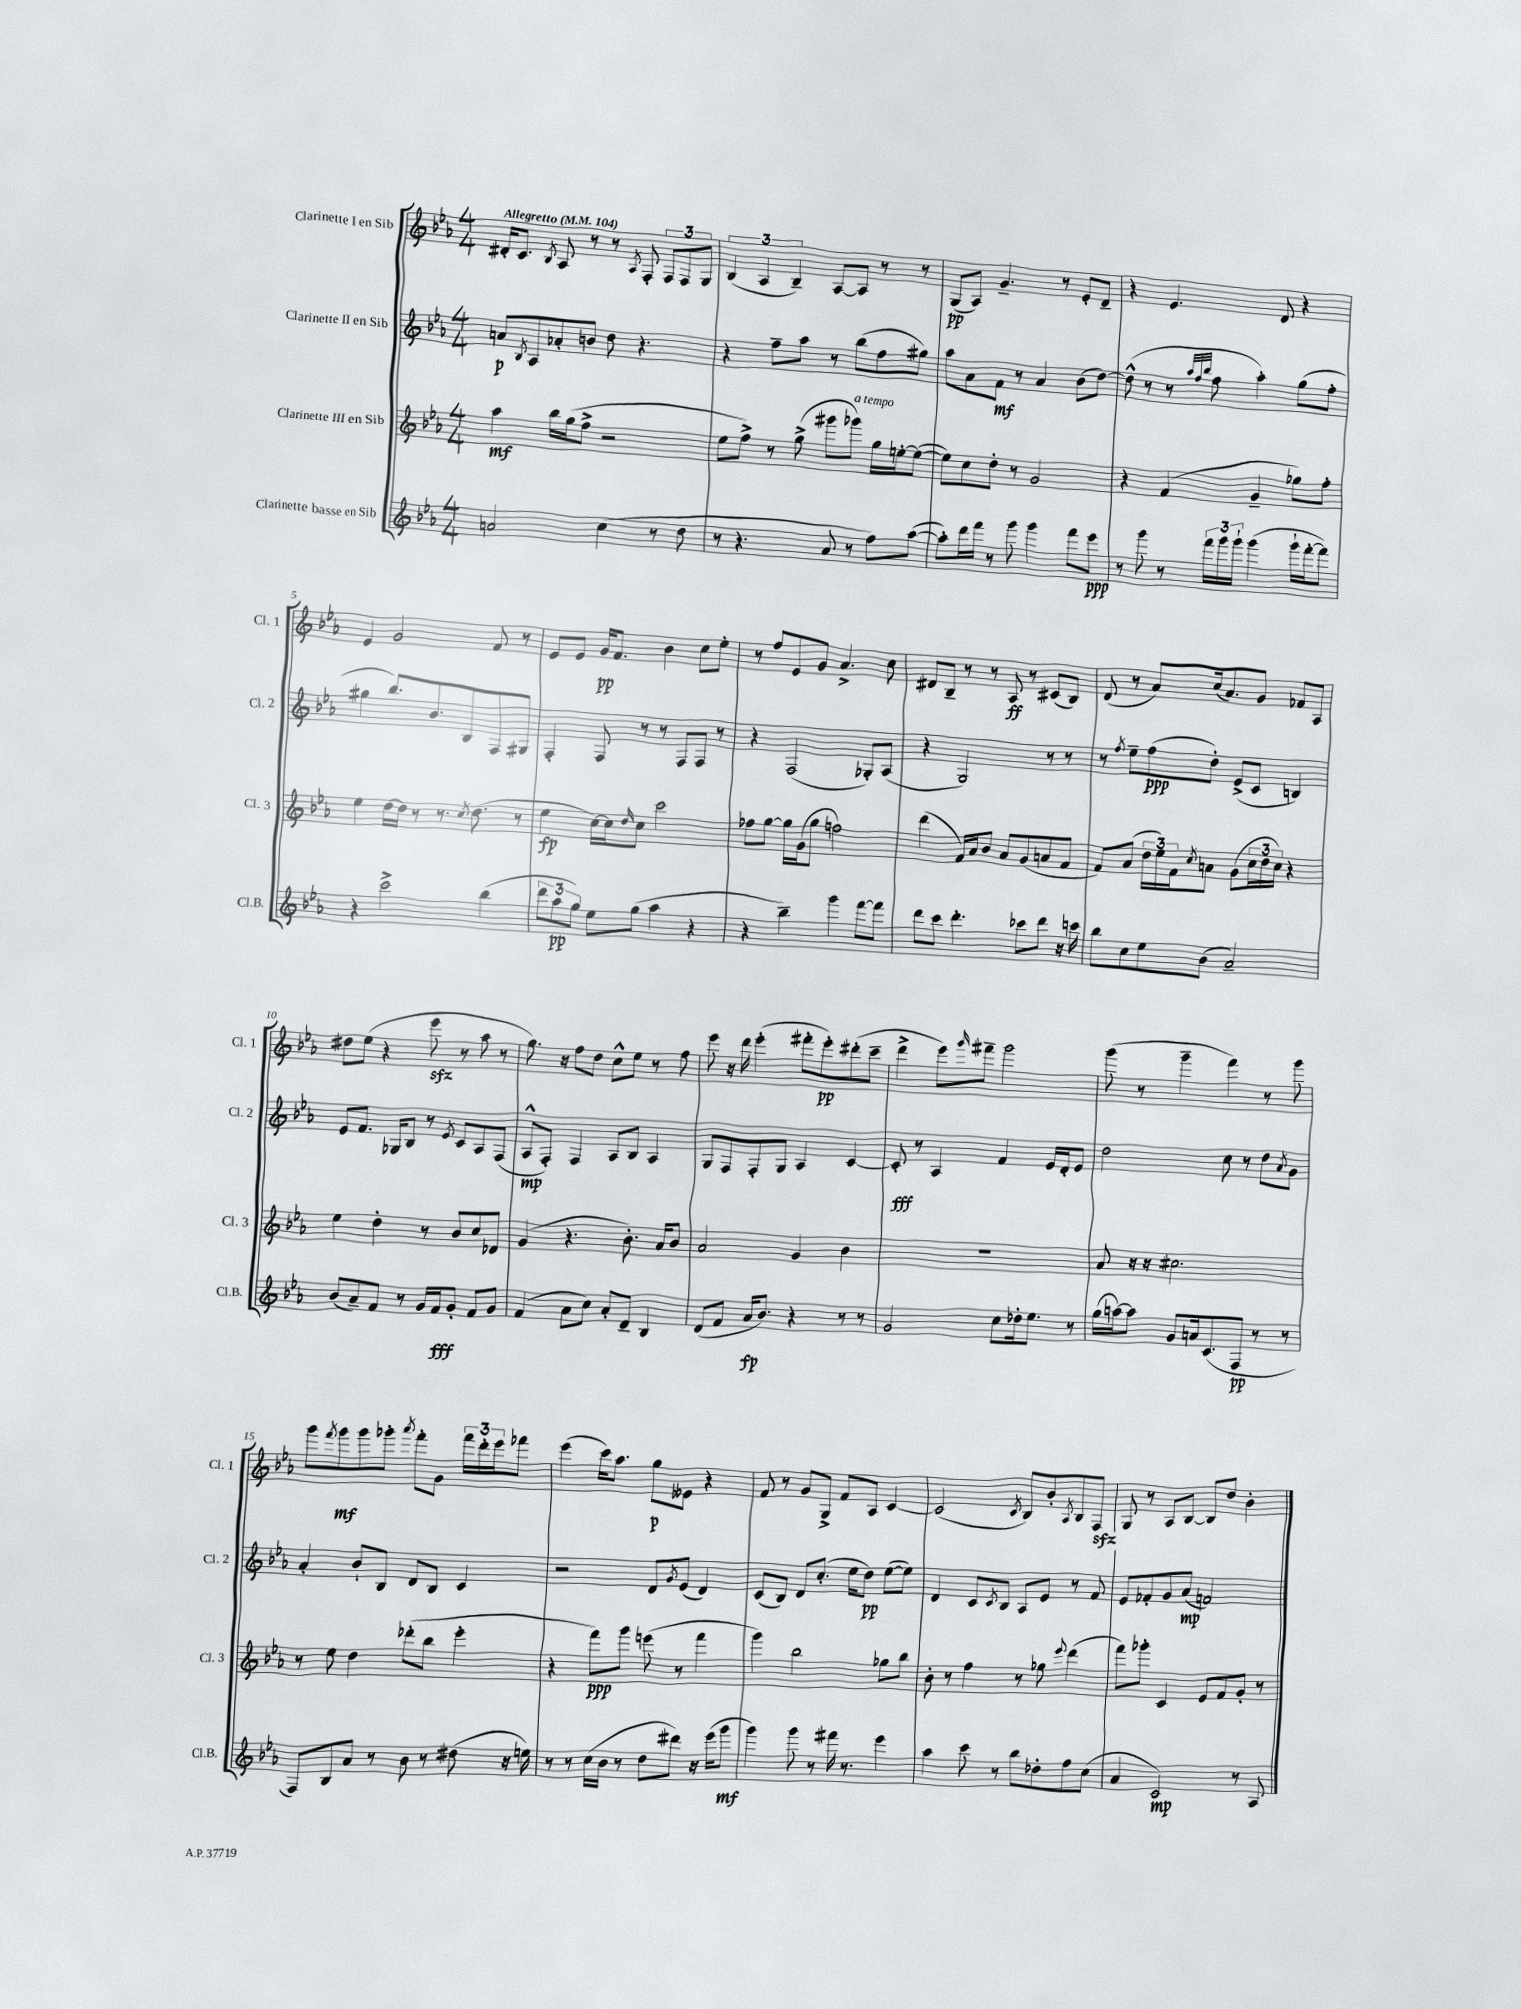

**kern	**kern	**kern	**kern
*staff4	*staff3	*staff2	*staff1
*clefG2	*clefG2	*clefG2	*clefG2
*k[b-e-a-]	*k[b-e-a-]	*k[b-e-a-]	*k[b-e-a-]
*M4/4	*M4/4	*M4/4	*M4/4
*MM104	*MM104	*MM104	*MM104
2a	4aa-	8a	16d#'
.	.	.	8.c
.	.	8qB-	.
.	.	8A-	.
.	.	.	8qB-
.	16bb-	8a-'	8A-
.	(16gg	.	.
.	8ff^	8b	8r
(4cc	2r	8dd	8r
.	.	.	8qA-
.	.	4.r	8F'
8r	.	.	12F
.	.	.	12F
8dd	.	.	.
.	.	.	12G
=	=	=	=
8r	8ee-	4r	(6B-
4.r	8ff^)	.	.
.	.	.	6A-
.	8r	8ff~	.
.	.	.	6B-~)
.	(8gg^	8aa-	.
8a-	8ggg#	8r	[8A-
8r	8ggg-)	(8bb-	8A-]
8ff)	16gg	8ff	8r
.	[16ee'	.	.
([8aa-	(8ee_	8gg#)	8r
=	=	=	=
8aa-'])	8ee])	8aa-	(8G
16ddd	8cc	8a-	8A-)
16fff	.	.	.
8r	8dd'	8f	4.g~
8ggg	8r	8r	.
4ggg	2g	4a-	.
.	.	.	8r
8fff	.	(8b-	8e-'
8eee-	.	[8dd)	8d~
=	=	=	=
8r	4r	(8dd^^]	4r
8ggg	.	8r	.
8r	(4f	8r	4.e-
.	.	32qqaa-	.
.	.	32qqff	.
.	.	32qqbb-	.
24fff	.	8ff	.
24ggg	.	.	.
24ggg`	.	.	.
(4ggg	4g~	4aa-')	.
.	.	.	8d
16ggg`	8gg-)	(8gg	4r
[16fff'	.	.	.
8fff])	8ff'	8ff'	.
=	=	=	=
4r	4ee-	4gg#	4e-
2ccc^	[16dd	8.bb-)	2g
.	16dd]	.	.
.	8r	.	.
.	.	8.b-	.
.	8.r	.	.
.	.	8B-	.
.	8qcc	.	.
.	(8.dd	.	.
(4bb-	.	8F	8f
.	8r	8G#	8r
=	=	=	=
12ddd	4ee-	4F'	8e-
12aa-	.	.	.
.	.	.	8e-
12gg)	.	.	.
8ee-	[16cc)	8F	16g
.	16cc]	.	8.f
.	16qqdd	.	.
(8gg	8cc	8r	.
4aa-	2ccc	8r	4b-
.	.	8F	.
4r	.	8F	8cc
.	.	8r	8ee-'
=	=	=	=
4r	8ff-	4r	8r
.	[8gg	.	8ff
4bb-~)	16gg]	(2F	8e-
.	(16g	.	.
.	8gg	.	8g
4ggg	2ff)	.	4.a-^
[8fff	.	8G-')	.
8fff]	.	(8A-	8cc
=	=	=	=
8ddd	(4ddd	4r	8d#
8ccc	.	.	8B-~
4.ddd'	16f)	2G)	8r
.	16a-	.	.
.	8b-	.	8r
.	8a-	.	8A-
8ccc-	(8g	.	8r
8ddd	8a	8r	(8c#
16r	8f	8r	8B-)
16ccc	.	.	.
=	=	=	=
8bb-	8f)	8r	(8d
.	.	8qff	.
8cc	(8a-	8ee-~	8r
8ee-	24dd	(8ff	8a-)
.	24ee-)	.	.
.	24f	.	.
.	8qcc	.	.
(8b-	8a	8dd')	(16cc
.	.	.	8.a-)
2a-~)	(8g	(8e-^	.
.	24cc	8c	8g
.	24dd	.	.
.	24cc)	.	.
.	4r	4B)	8f-
.	.	.	8A-
=	=	=	=
(8b-	4ee-	8e-	8dd#
8a-~)	.	8.f	(8ee-
8f	4dd'	.	4r
.	.	16G-	.
8r	.	8B-	.
16g	8r	8r	8eee-
16f	.	.	.
.	.	8qe-	.
8g'	8b-	8c	8r
8f	8cc	8A-	8aa-
8g	8d-	(8F	8r
=	=	=	=
(4f	(4g	8A-^^	8.gg)
.	.	8F')	.
.	.	.	16r
8a-	4.r	4F	8ff
8cc)	.	.	8dd
8a-'	.	8A-	8cc^^
8d~	8.b-')	8B-	8ee-
4B-	.	4A-	8r
.	16a-	.	.
.	8b-	.	8ff
=	=	=	=
(8d	2a-	8G	8eee-
8f	.	8F	16r
.	.	.	16ddd
16a-	.	8F'	(4eee-'
8.b-)	.	.	.
.	.	8G	.
4r	4g	4A-	8fff#'
.	.	.	8eee-')
8r	4b-	[4c	(8ddd#'
8r	.	.	8ccc~
=	=	=	=
2g	1r	8c']	4ddd^
.	.	8r	.
.	.	4A-	8eee-)
.	.	.	16qqggg
.	.	.	8fff#~
8cc	.	4f	2ggg
16dd-'	.	.	.
8.ee-	.	.	.
.	.	16e-	.
.	.	16d'	.
8r	.	8e-	.
=	=	=	=
(16gg	8a-	2dd	(8ggg
[16aa)	.	.	.
8aa]	16r	.	8r
.	16r	.	.
8g	2.cc#	.	4ggg~
16a	.	.	.
(8.c	.	.	.
.	.	8cc	4fff)
8F	.	8r	.
8r	.	8dd	8r
.	.	8qa-	.
8r	.	8g	8ggg
=	=	=	=
8F)	8r	4a-'	8ggg
.	.	.	8qfff
8B-	8ee-	.	8ggg
8a-	4dd	8b-`	8ggg
8r	.	8B-	8ggg-'
.	.	.	8qaaa-
8b-	(8ddd-'	8d	8fff'
8r	8bb-	8B-	8g
(8dd#	4eee-'	4c	24fff
.	.	.	24ddd'
.	.	.	24eee-
16r	.	.	8fff-
16ee)	.	.	.
=	=	=	=
8r	4r	2r	(4eee-
8r	.	.	.
(16cc	8fff)	.	16ccc)
16b-	.	.	8.aa-
8r	8ggg	.	.
8dd	(8eee	8d	8gg
.	.	8qg	.
8ddd#)	8r	(8e-	8e--
16r	4fff	4d)	4r
(16eee-	.	.	.
8ggg	.	.	.
=	=	=	=
4ggg)	4ggg)	(8c	8f
.	.	8B-)	8r
8ggg	2bb-	8d	8g
8r	.	(8.cc'	8G^
16fff#	.	.	8f
8.r	.	16ee-	.
.	.	8dd)	8A-
4eee-	8gg-	([8ee-	[4c
.	8bb-	8ee-])	.
=	=	=	=
4aa-	8b-'	4d	(2c]
.	8r	.	.
8ccc	4ff	8c	.
.	.	8qc	.
8r	.	8B-	.
.	.	.	8qc
8bb-	8r	8A-	8B-)
8dd-'	8gg-	8e-	8b-'
.	8qqeee-	.	8qA-
8ff	(4ddd	8r	8B-
(8cc	.	8f	8F
=	=	=	=
4a-	8fff)	8e-	8G
.	8ggg-'	8f-'	8r
2c)	4c	8g	8A-
.	.	(8a-	[8B-
.	8e-	2f)	8B-]
.	8f	.	8dd
8r	8g'	.	4b-'
8A-	8r	.	.
==	==	==	==
*-	*-	*-	*-
